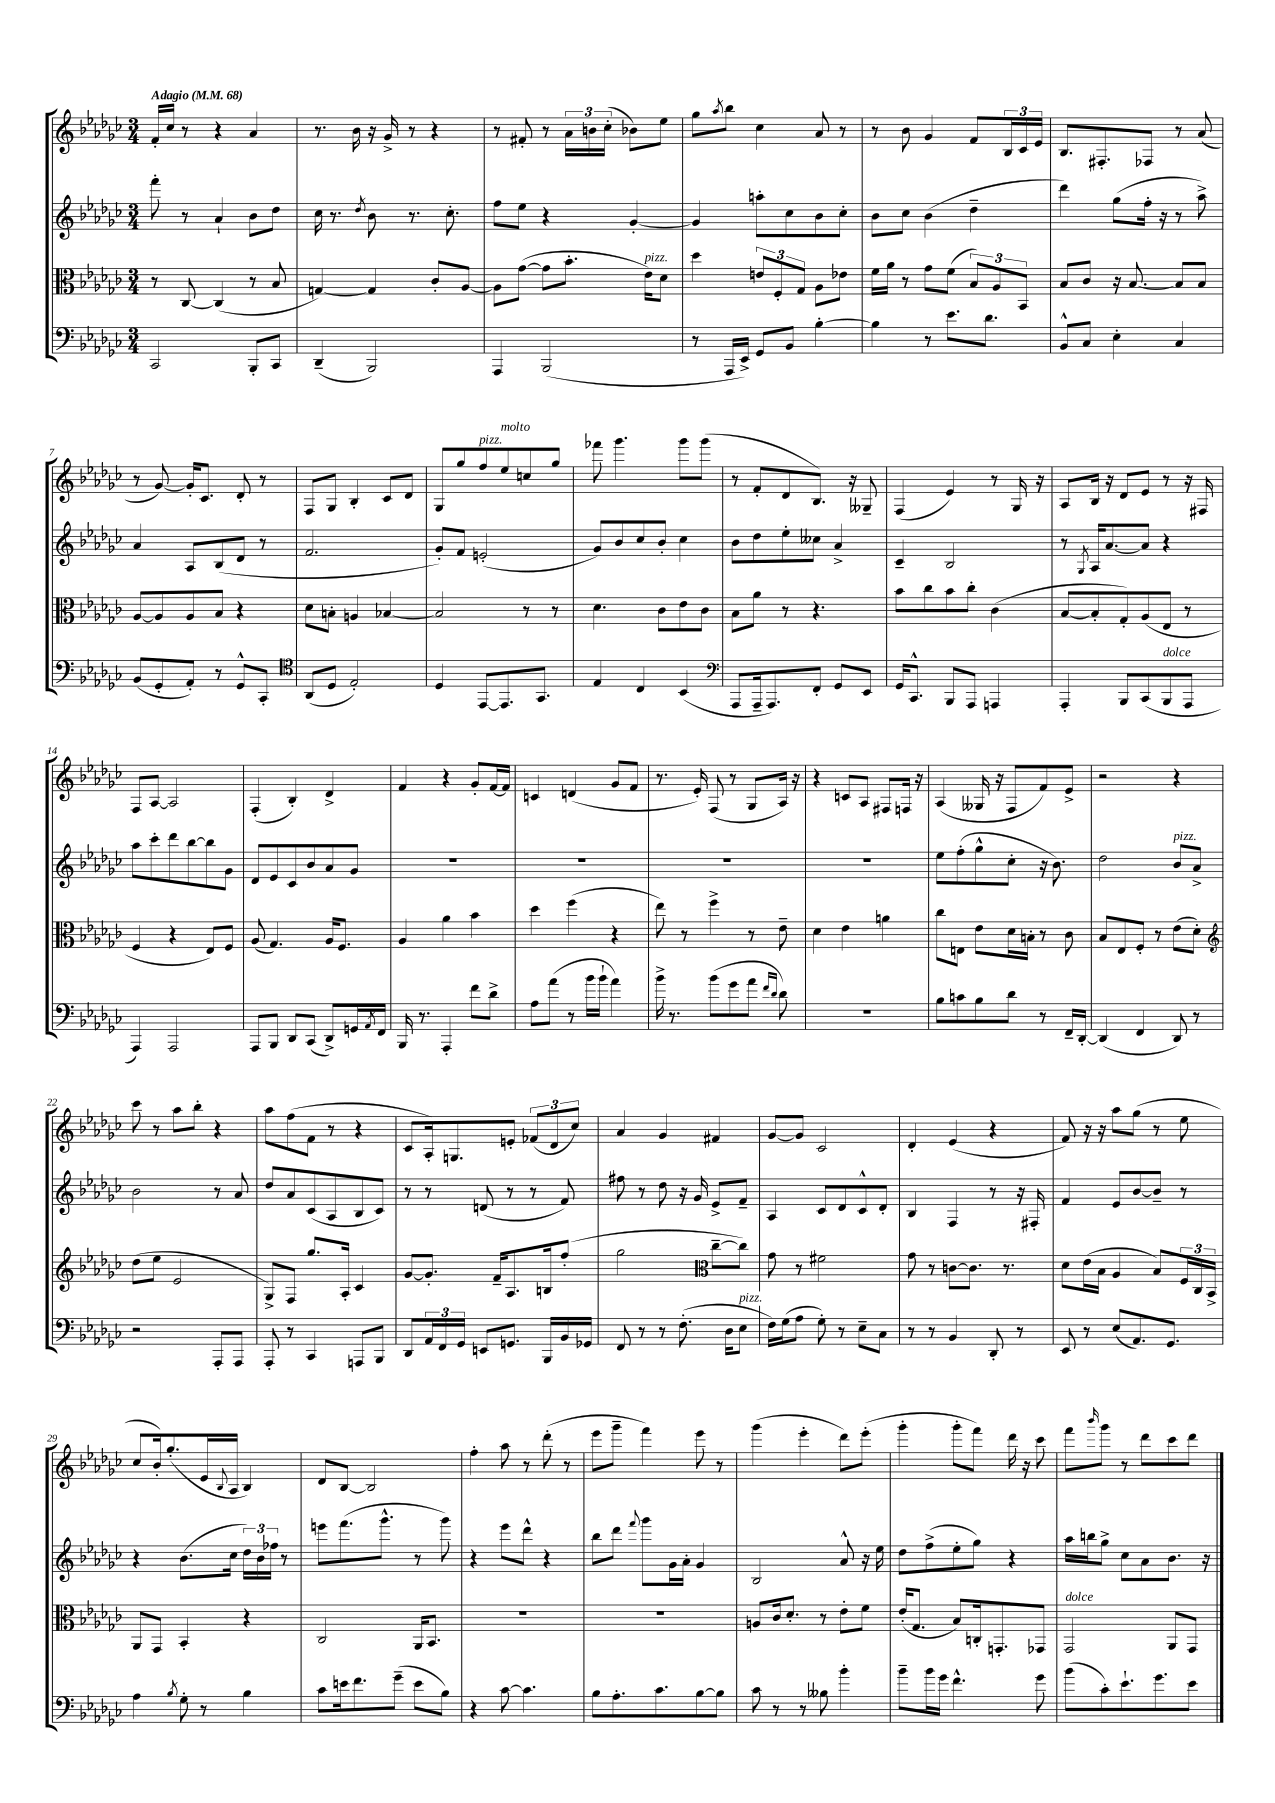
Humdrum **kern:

**kern	**kern	**kern	**kern
*part4	*part3	*part2	*part1
*staff4	*staff3	*staff2	*staff1
*clefF4	*clefC3	*clefG2	*clefG2
*k[b-e-a-d-g-c-]	*k[b-e-a-d-g-c-]	*k[b-e-a-d-g-c-]	*k[b-e-a-d-g-c-]
*M3/4	*M3/4	*M3/4	*M3/4
*MM68	*MM68	*MM68	*MM68
=1	=1	=1	=1
!	!	!	!LO:TX:a:B:t=Adagio
2CC-/	8r	8fff'\	16f'/LL
.	.	.	16cc-/JJ
.	[8C-/	8r	8r
.	(4C-/]	4a-`/	4r
8BBB-'/L	8r	8b-\L	4a-/
8CC-/J	8B-/	8dd-\J	.
=2	=2	=2	=2
(4DD-~/	[4Gn/)	16cc-\	8.r
.	.	8.r	.
.	.	.	16b-\
.	.	8qdd-/	.
2BBB-/)	4G/]	8b-\	16r
.	.	.	16g-^/
.	.	8.r	8r
.	8c-'/L	.	4r
.	.	8.cc-'\	.
.	[8A-/J	.	.
=3	=3	=3	=3
4AAA-/	8A-\L]	8ff\L	8r
.	([8g-\J	8ee-\J	8f#X'/
(2BBB-/	8g-\L]	4r	8r
.	8.b-'\J	.	24a-\LL
.	.	.	24bn\
.	.	.	(24cc-'\JJ
.	.	[4g-'/	8b-X\L)
!	!LO:TX:a:i:t=pizz.	!	!
.	16e-\KL)	.	.
.	8d-\J	.	8ee-\J
=4	=4	=4	=4
8r	4dd-\	4g-/]	8gg-\L
.	.	.	8qaa-/
16AAA-/LL	.	.	8bb-\J
16EE-^/JJ)	.	.	.
8GG-/L	12en/L	8aan'\L	4cc-\
.	12F'/	.	.
8BB-/J	.	8cc-\	.
.	12G-/J	.	.
[4B-'\	8A-\L	8b-\	8a-/
.	8e-X\J	8cc-'\J	8r
=5	=5	=5	=5
4B-\]	16f\LL	8b-\L	8r
.	16a-\JJ	.	.
.	8r	8cc-\J	8b-\
8r	8g-\L	(4b-\	4g-/
8.e-\L	(8f\J	.	.
.	12B-/L)	4dd-~\	8f/L
8.d-\J	.	.	.
.	12A-/	.	.
.	.	.	24B-/L
.	12BB-/J	.	24c-/
.	.	.	24e-/JJ
=6	=6	=6	=6
8BB-^^/L	8B-/L	4ddd-\)	8.B-/L
8C-/J	8c-/J	.	.
.	.	.	8.F#X'/
4E-'\	16r	(8gg-\L	.
.	[8.B-/	.	.
.	.	16ff'\Jk	8F-X/J
.	.	16r	.
4C-/	8B-/L]	8r	8r
.	8B-/J	8aa-^\)	(8a-/
!!LO:LB:g=z
=7	=7	=7	=7
(8BB-/L	[8A-/L	4a-/	8r
8GG-'/	8A-/]	.	[8g-/)
8AA-'/J)	8A-/	8A-/L	16g-'/KL]
.	.	.	8.c-/J
8r	8B-/J	(8B-/	.
8GG-^^/L	4r	8d-/J	8d-'/
8CC-'/J	.	8r	8r
=8	=8	=8	=8
*clefC4	*	*	*
(8AA-/L	8d-\L	2.f/	8F/L
8D-/J	8Bn'\J	.	8G-/J
2E-'/)	4An/	.	4B-'/
.	[4B-X/	.	8c-/L
.	.	.	8d-/J
=9	=9	=9	=9
4D-/	2B-/]	8g-'/L)	8G-/L
.	.	8f/J	8gg-/
!	!	!	!LO:TX:a:i:t=pizz.
[8EE-/L	.	(2en'/	8ff/
!	!	!	!LO:TX:a:i:t=molto
8.EE-/]	.	.	8ee-/
.	8r	.	8ccn/
8.GG-/J	.	.	.
.	8r	.	8gg-/J
=10	=10	=10	=10
4E-/	4.d-\	8g-/L)	8fff-X\
.	.	8b-/	4.ggg-\
4C-/	.	8cc-/	.
.	8c-\L	8b-'/J	.
(4BB-/	8e-\	4cc-\	8ggg-\L
.	8c-\J	.	(8ggg-\J
=11	=11	=11	=11
*clefF4	*	*	*
8AAA-/L	8B-\L	8b-\L	8r
16AAA-~/k	8a-\J	8dd-\	8f'/L
8.AAA-/)	.	.	.
.	8r	8ee-'\	8d-/
8FF'/J	4.r	8cc--X\J	8.B-/J)
8GG-/L	.	4a-^/	.
.	.	.	16r
8EE-/J	.	.	8G--X~/
=12	=12	=12	=12
16GG-/KL	8b-\L	4c-~/	(4F/
8.CC-^^/J	.	.	.
.	8cc-\	.	.
8BBB-/L	8b-\	2B-/	4e-/)
8AAA-/J	8cc-'\J	.	.
4AAAn/	(4c-\	.	8r
.	.	.	16G-/
.	.	.	16r
=13	=13	=13	=13
4AAA-'/	[8B-/L	8r	8A-/L
.	.	8qG-/	.
.	8B-'/]	16A-/KL	16B-/Jk
.	.	[8.a-/	16r
8BBB-/L	8G-'/)	.	8d-/L
(8CC-/	(8A-/	8a-/J]	8e-/J
!LO:TX:a:i:t=dolce	!	!	!
8BBB-/	8E-/J	4r	8r
8AAA-/J	8r	.	16r
.	.	.	16F#X/
!!LO:LB:g=z
=14	=14	=14	=14
4AAA-/)	4F/	8aa-\L	8F/L
.	.	8ccc-'\	[8A-/J
2AAA-/	4r	8ddd-\	2A-/]
.	.	[8bb-\	.
.	8E-/L)	8bb-\]	.
.	8F/J	8g-\J	.
=15	=15	=15	=15
8AAA-/L	(8A-/	8d-/L	(4F'/
8BBB-/J	4.G-/)	8e-/	.
8DD-/L	.	8c-/	4B-'/)
(8CC-/J	.	8b-/	.
8DD-^/L)	16A-/KL	8a-/	4d-^/
.	8.F/J	.	.
16GGn/L	.	8g-/J	.
8qAA-/	.	.	.
16FF/JJ	.	.	.
=16	=16	=16	=16
16BBB-/	4A-/	2.r	4f/
8.r	.	.	.
4AAA-'/	4a-\	.	4r
8f\L	4b-\	.	8g-'/L
8d-^\J	.	.	[16f/L
.	.	.	16f/JJ]
=17	=17	=17	=17
8A-\L	4dd-\	2.r	4cn/
(8a-\J	.	.	.
8r	(4ff\	.	(4dn/
16b-\LL	.	.	.
16b-`\JJ	.	.	.
4a-\)	4r	.	8g-/L
.	.	.	8f/J
=18	=18	=18	=18
16b-^\	8ee-\)	2.r	8.r
8.r	.	.	.
.	8r	.	.
.	.	.	16e-'/)
(8b-\L	4ff^\	.	(8F/
8g-\	.	.	8r
8a-\J	8r	.	8G-/L
16qqf/LL	.	.	.
16qqd-/JJ	.	.	.
8d-\)	8e-~\	.	16A-/Jk)
.	.	.	16r
=19	=19	=19	=19
2.r	4d-\	2.r	4r
.	4e-\	.	8cn/L
.	.	.	8A-/J
.	4an\	.	8F#X/L
.	.	.	16Fn/Jk
.	.	.	16r
=20	=20	=20	=20
8B-\L	8cc-\L	8ee-\L	(4A-/
8cn\	8En\J	(8ff'\	.
8B-\	8e-\L	8gg-^^\	16G--X/
.	.	.	16r
8d-\J	16d-\L	8cc-'\J	8F/L
.	16Bn'\JJ	.	.
8r	8r	16r	8f/)
.	.	8.b-\)	.
16FF~/LL	8c-\	.	8e-^/J
[16DD-'/JJ	.	.	.
=21	=21	=21	=21
(4DD-/]	8B-/L	2dd-\	2r
.	8E-/	.	.
4FF/	8F'/J	.	.
.	8r	.	.
!	!	!LO:TX:a:i:t=pizz.	!
8DD-/)	(8e-\L	8b-/L	4r
8r	8d-'\J)	8a-^/J	.
!!LO:LB:g=z
=22	=22	=22	=22
*	*clefG2	*	*
2r	(8dd-\L	2b-\	8ccc-\
.	8ee-\J	.	8r
.	2e-/	.	8aa-\L
.	.	.	8bb-'\J
8AAA-'/L	.	8r	4r
8AAA-/J	.	8a-/	.
=23	=23	=23	=23
8AAA-'/	8G-^/L)	8dd-/L	8aa-\L
8r	8F/J	8a-/	(8ff\
4CC-/	8.gg-/L	(8c-/	8f\J
.	.	8A-/	8r
.	16A-'/Jk	.	.
8AAAn/L	4c-/	8B-/	4r
8BBB-/J	.	8c-/J)	.
=24	=24	=24	=24
8DD-/L	[8g-/L	8r	8c-/L
24AA-/L	8.g-'/J]	8r	16A-'/k)
24FF/	.	.	.
.	.	.	8.Gn/
24GG-/JJ	.	.	.
8EEn/L	.	(8dn/	.
.	16f~/KL	.	.
8.GGn/J	8.A-/	8r	8en'/J
.	.	8r	(12f-X/L
16BBB-/LL	16Bn/k	.	.
.	.	.	12d-/
16BB-/	(8ff'/J	8f/)	.
.	.	.	12cc-/J)
16GG-X/JJ	.	.	.
=25	=25	=25	=25
8FF/	2gg-\	8ff#X\	4a-/
8r	.	8r	.
8r	.	8dd-\	4g-/
(8.F'\	.	16r	.
.	.	16g-/	.
*	*clefC3	*	*
.	[8cc-~\L	8e-^/L	4f#X/
16D-\KL	.	.	.
!LO:TX:a:i:t=pizz.	!	!	!
8E-\J	8cc-\J])	8f~/J	.
=26	=26	=26	=26
16F\LL)	8g-\	4A-/	[8g-/L
(16G-\J	.	.	.
8A-\J	8r	.	8g-/J]
8G-'\)	2f#X\	8c-/L	2c-/
8r	.	8d-/	.
8E-~\L	.	8c-^^/	.
8C-\J	.	8d-'/J	.
=27	=27	=27	=27
8r	8g-\	4B-/	4d-'/
8r	8r	.	.
4BB-/	[8cn\L	4F/	(4e-/
.	8.c\J]	.	.
8DD-'/	.	8r	4r
.	8.r	.	.
8r	.	16r	.
.	.	16F#X'/	.
=28	=28	=28	=28
8EE-/	8d-\L	4f/	8f/)
8r	(16e-\L	.	16r
.	16B-\JJ	.	16r
(8E-/L	4A-/	8e-/L	8aa-\L
8.AA-/)	.	[8b-/	(8gg-\J
.	8B-/L)	8b-~/J]	8r
8.GG-/J	.	.	.
.	24F/L	8r	8ee-\
.	24C-/	.	.
.	24BB-^/JJ	.	.
!!LO:LB:g=z
=29	=29	=29	=29
4A-\	8AA-/L	4r	8cc-/L
.	8GG-/J	.	16b-'/k)
.	.	.	(8.gg-'/
8qB-/	.	.	.
8G-'\	4BB-'/	(8.b-\L	.
8r	.	.	16e-/L
.	.	.	8qqB-/
.	.	16cc-\Jk	16A-/JJ
4B-\	4r	24dd-\LL)	4B-/)
.	.	24b-\	.
.	.	24ff-X\JJ	.
.	.	8r	.
=30	=30	=30	=30
8c-\L	2C-/	8eeen\L	8d-/L
16en\k	.	(8.fff\	[8B-/J
8.f\	.	.	.
.	.	.	2B-/]
.	.	8.ggg-^^\J	.
(8g-~\J	.	.	.
8e\L	16AA-/KL	8r	.
.	8.BB-/J	.	.
8B-\J)	.	8ggg-\)	.
=31	=31	=31	=31
4r	2.r	4r	4ff'\
[8c-\	.	8eee-\L	8aa-\
4.c-\]	.	8ddd-^^\J	8r
.	.	4r	(8ddd-'\
.	.	.	8r
=32	=32	=32	=32
8B-\L	2.r	8bb-\L	8eee-\L
8.A-'\	.	8ddd-\J	8ggg-~\J
.	.	8qqfff/	.
.	.	8ggg-\L	4fff\)
8.c-\	.	.	.
.	.	16g-\L	.
.	.	16a-'\JJ	.
[8B-\	.	4g-/	8eee-\
8B-\J]	.	.	8r
=33	=33	=33	=33
8c-\	8An/L	2B-/	(4ggg-\
8r	16c-/k	.	.
.	8.d-'/J	.	.
8r	.	.	4eee-'\
8B--X\	8r	.	.
4b-'\	8e-'\L	8a-^^/	8ddd-\L)
.	8f\J	16r	(8eee-'\J
.	.	16ee-\	.
=34	=34	=34	=34
8b-~\L	(16e-'/KL	8dd-\L	4ggg-'\
.	8.G-/J	.	.
16b-\L	.	(8ff^\	.
16g-\JJ	.	.	.
4.f^^\	8B-/L)	8ee-'\	8ggg-'\L
.	16Cn'/k	8gg-\J)	8fff\J)
.	8.GGn'/	.	.
.	.	4r	16ddd-\
.	.	.	16r
8g-\	8GG-X/J	.	8ccc-\
=35	=35	=35	=35
!	!LO:TX:a:i:t=dolce	!	!
(8b-\L	2GG-/	16aa-\LL	8fff\L
.	.	16bbn\J	.
.	.	.	16qqbbb-/
8c-'\)	.	8gg-^\J	8ggg-\J
8.e-`\	.	8cc-\L	8r
.	.	8a-\	8ddd-\L
8.g-\	.	.	.
.	8AA-/L	8.b-\J	8ccc-\
8e-\J	8GG-/J	.	8ddd-\J
.	.	16r	.
==	==	==	==
*-	*-	*-	*-
